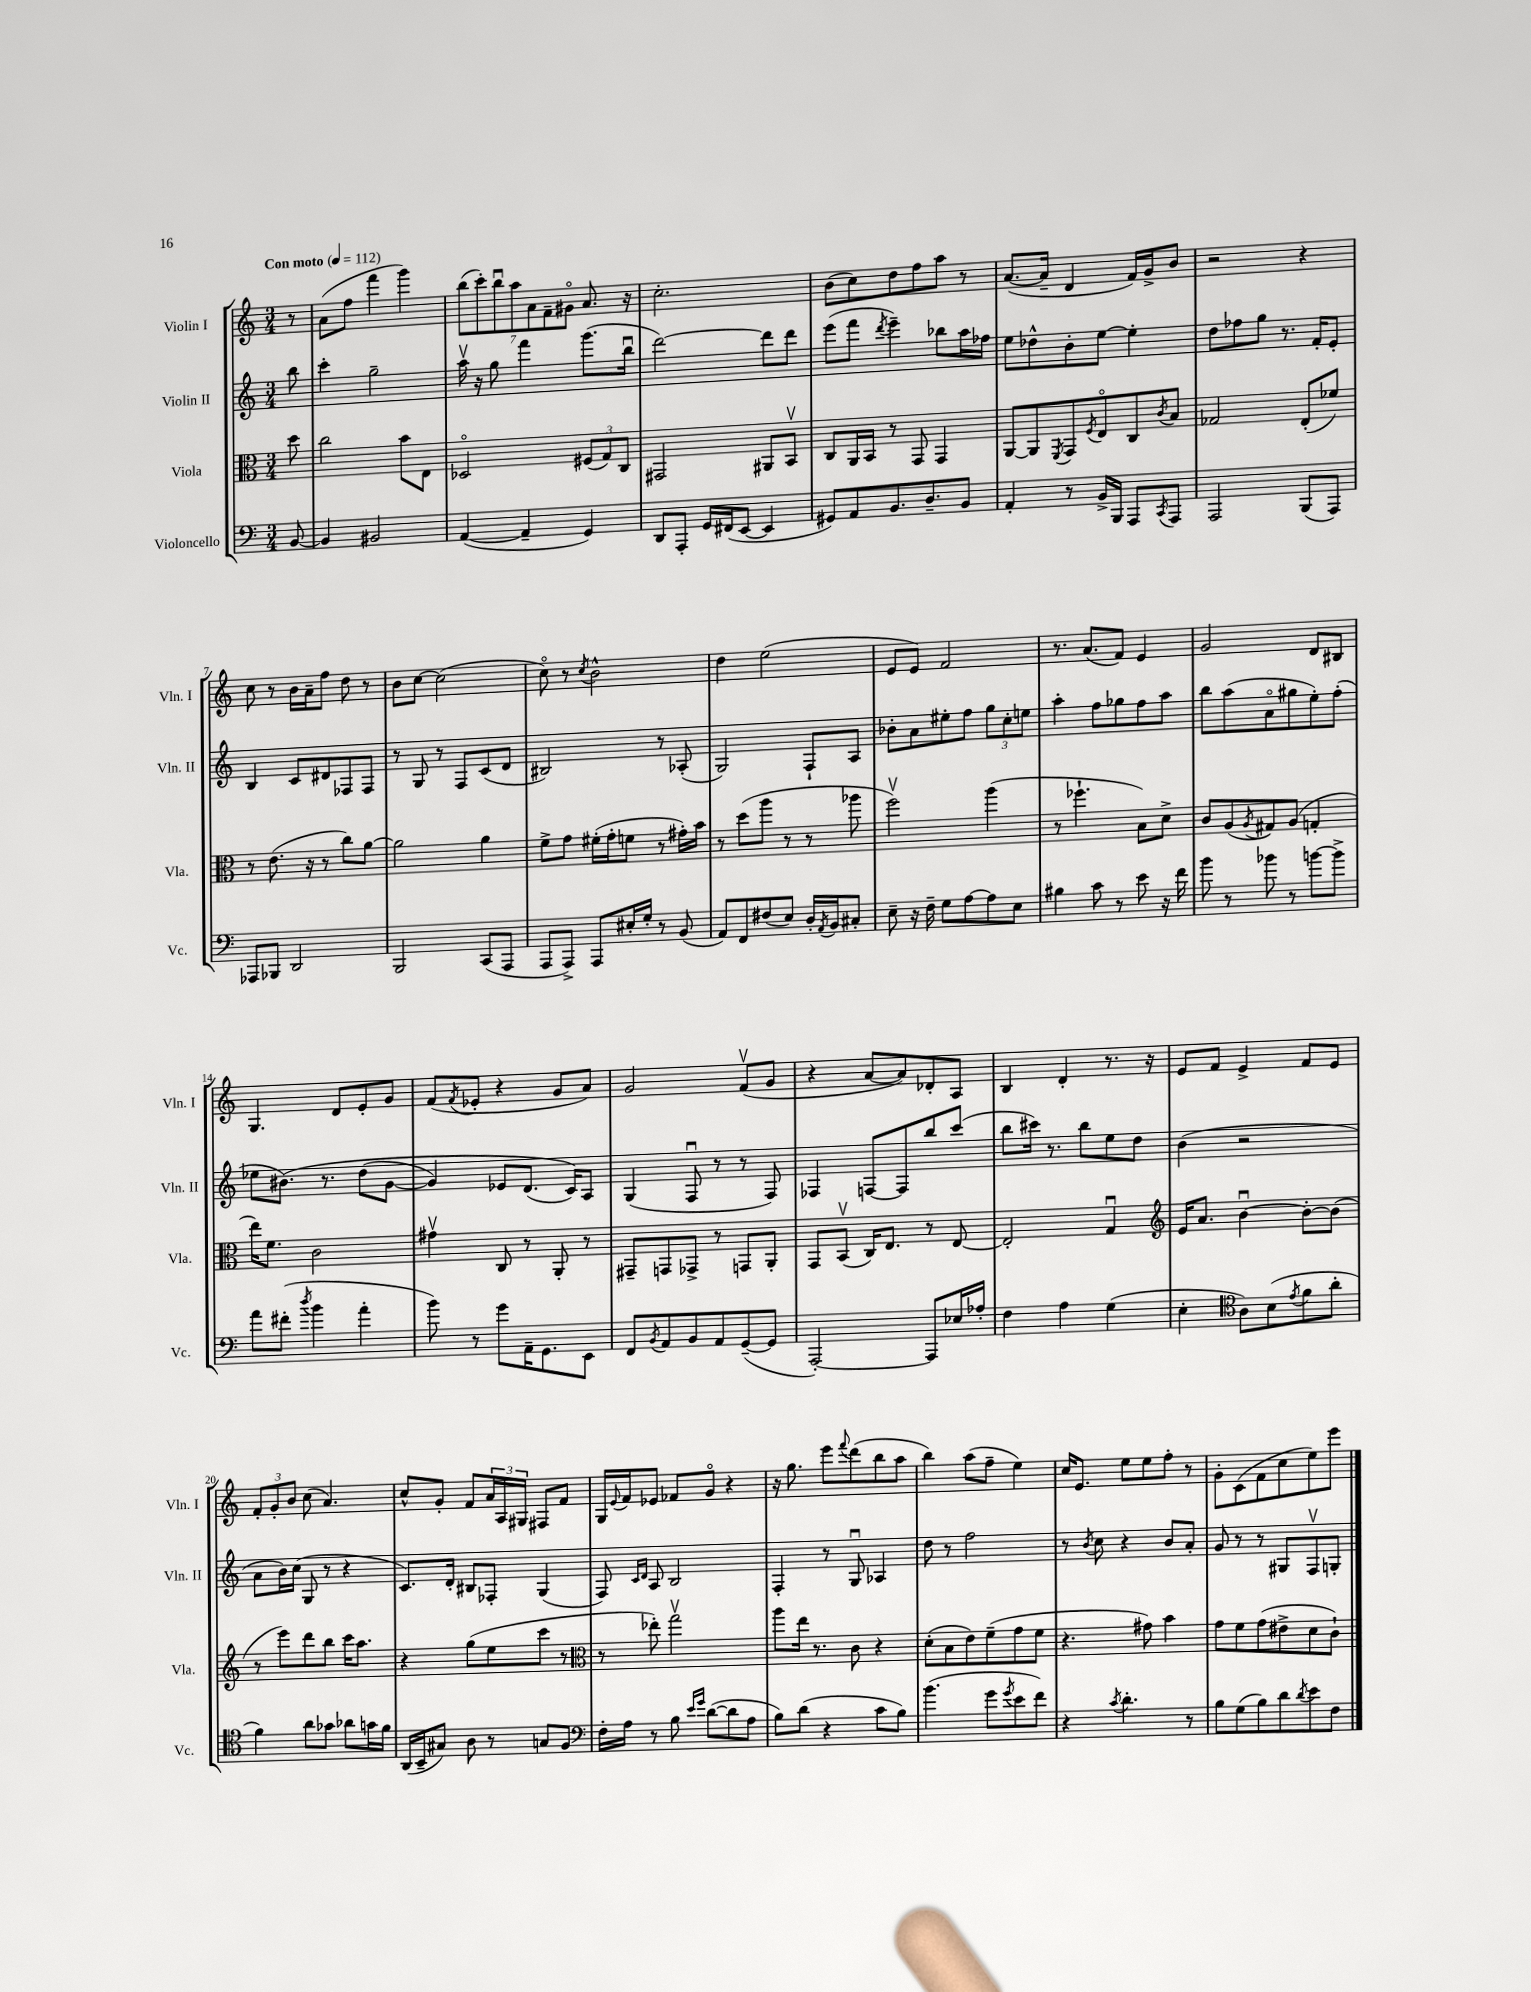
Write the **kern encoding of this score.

**kern	**kern	**kern	**kern
*staff4	*staff3	*staff2	*staff1
*clefF4	*clefC3	*clefG2	*clefG2
*k[]	*k[]	*k[]	*k[]
*M3/4	*M3/4	*M3/4	*M3/4
*MM112	*MM112	*MM112	*MM112
[8BB	8dd	8bb	8r
=	=	=	=
4BB]	2cc	4ccc'	(8a
.	.	.	8ff
2BB#	.	2gg~	4fff
.	8b	.	4ggg)
.	8E	.	.
=	=	=	=
([4AA	2D-o	16aav	(14bb
.	.	16r	.
.	.	.	14ccc')
.	.	8gg	.
.	.	.	14bbu
.	.	.	14aa
4AA~]	.	4fff	.
.	.	.	14a
.	.	.	14f~
.	.	.	14g#o
4GG)	(12F#	(8.ggg	8.a
.	12G)	.	.
.	12C	.	.
.	.	16bbu	16r
=	=	=	=
8DD	2GG#	[2ddd)	2.cc'
8AAA'	.	.	.
16GG	.	.	.
(16FF#	.	.	.
[8EE	.	.	.
4EE]	8AA#	8ddd]	.
.	8BBv	8ddd	.
=	=	=	=
8GG#)	8C	(8eee	(8b
8AA	16AA	8fff	8cc)
.	16BB	.	.
.	.	8qddd	.
8.BB	8r	4eee~)	8dd
.	8GG	.	8ff
8.D~	.	.	.
.	4GG	8bb-	8aa
8BB	.	16aa	8r
.	.	16ff-	.
=	=	=	=
4AA'	[8AA	8ee	([8.a
.	8AA]	8dd-^^	.
.	.	.	16a~]
.	8qFF	.	.
8r	8GG	8b'	4d
.	8qF	.	.
16BB^	8Eo	[8ee	.
16BBB	.	.	.
8AAA	8C	4ee']	16f)
.	.	.	16g^
8qCC	8qc	.	.
8AAA	8B	.	8b
=	=	=	=
2AAA	2G-	8dd	2r
.	.	8ff-	.
.	.	8gg	.
.	.	8.r	.
(8BBB	(8E'	.	4r
.	.	16f'	.
8AAA)	8f-)	8e'	.
=	=	=	=
8AAA-	8r	4B	8cc
8BBB-	(8.e	.	8r
2DD	.	8c	16b
.	16r	.	16a~
.	8r	8d#	8ff
.	8cc)	8F-	8dd
.	[8a	8F-	8r
=	=	=	=
2BBB	2a]	8r	8b
.	.	8G	[8cc
.	.	8r	(2cc]
.	.	8F	.
(8CC	4a	(8c	.
8AAA	.	8d	.
=	=	=	=
8AAA	8f^	2B#)	8cco)
8AAA^)	8g	.	8r
.	.	.	8qcc
8AAA	(16f#'	.	2b^^
.	16g'	.	.
16E#'	8f	.	.
16G'	.	.	.
8r	8r	8r	.
(8BB	16g#')	(8A-'	.
.	16b	.	.
=	=	=	=
8AA)	8r	2G)	4dd
8FF	(8dd	.	.
(8F#	8aa	.	(2ee
8E)	8r	.	.
16D'	8r	8F`	.
8qAA	.	.	.
16BB	.	.	.
8C#'	8aa-	8A	.
=	=	=	=
8E~	2ffv)	8b-'	8e
16r	.	8a	8e)
16F~	.	.	.
8G	.	8ee#'	2f
[8A	.	8ff	.
8A]	(4aa	12gg	.
.	.	12cc'	.
8E	.	.	.
.	.	12ee	.
=	=	=	=
4B#	8r	4aa'	8.r
.	4.ff-`	.	.
.	.	.	(8.a
8c	.	8ff	.
8r	.	8gg-	8f)
8e	8B)	8ff	4e
16r	8d^	8aa	.
16f	.	.	.
=	=	=	=
8b	8c	8bb	2g
8r	(8A	(8aa	.
.	8qA	.	.
8b-	8G#)	8ao	.
8r	(8A	8gg#	.
[8b	4G'	8ee')	8d
8b^]	.	(8ff'	8B#
=	=	=	=
8a	16ee)	8ee-	4.G
.	8.f	.	.
(8f#'	.	&(8.b#)	.
8qdd	.	.	.
4b	2c	.	.
.	.	8.r	.
.	.	.	8d
4a'	.	(8dd	8e'
.	.	[8g	8g
=	=	=	=
8b)	4g#v	4g])	(8f
.	.	.	8qf
8r	.	.	8e-'
8g	8C	8e-	4r
16AA~	8r	(8.d	.
8.GG	.	.	.
.	8AA'	.	8g
.	.	16c)&)	.
8EE	8r	8A	8a)
=	=	=	=
8FF	8GG#~	(4G	2g
8qBB	.	.	.
8AA	8GG	.	.
8BB	8GG-^	8Fu	.
8AA	8r	8r	.
([8GG~	8GG	8r	(8fv
8GG]	8AA'	8F)	8g
=	=	=	=
[2AAA')	8GG	4F-	4r
.	(8BBv	.	.
.	16C)	[8F	[8a
.	8.E	.	.
.	.	8F]	8a])
8AAA]	8r	8bb	8d-'
16E-	[8E	(8ccc	8A
16A-'	.	.	.
=	=	=	=
4F	2E']	8bb	4B
.	.	16ccc#)	.
.	.	8.r	.
4A	.	.	4d'
.	.	8bb	.
(4G	4Gu	8ee	8.r
.	.	8dd	.
.	.	.	16r
=	=	=	=
*	*clefG2	*	*
4E'	16e	(4b	8e
.	8.a	.	.
.	.	.	8f
*clefC4	*	*	*
8A)	[4bu	2r	4e^
(8B	.	.	.
8qe	.	.	.
8f	8b'_	.	8f
8a'	(8b]	.	8e
=	=	=	=
4f)	8r	8a	12f'
.	.	.	12g'
.	8eee)	16b)	.
.	.	.	12b
.	.	(16cc	.
8a	8ddd	8G	(8cc
8g-	8bb	8r	4.a)
8a-	16ccc	4r	.
.	8.aa	.	.
16g	.	.	.
16f	.	.	.
=	=	=	=
(16AA	4r	8.c)	8cc^^
16BB~	.	.	.
8G#)	.	.	8g'
.	.	16d'	.
8A	(8gg	8B#	8f
8r	8ee	8F-'	24a
.	.	.	24A
.	.	.	24G#
8G	8ccc	(4G	8F#
8F	8r	.	8f
=	=	=	=
*clefF4	*clefC3	*	*
16F'	8r	8F)	16G
.	.	.	8qqe
16A	.	.	16f
.	.	16qqc	.
.	.	16qqd	.
8r	8ee-')	8A	8e-
8B	2ggv	2B	8f-
16qqe	.	.	.
16qqg	.	.	.
([8d	.	.	8go
8d]	.	.	4r
8A	.	.	.
=	=	=	=
8B)	8aa	4F'	16r
.	.	.	8.gg
(8d	16ee	.	.
.	8.r	.	.
4r	.	8r	8eee
.	.	.	8qqfff
.	8c	8Gu	(8ddd
8c	4r	4A-	8bb
8B)	.	.	8aa
=	=	=	=
(4.b	(8d'	8dd	4bb)
.	8B	8r	.
.	8e)	2ff	(8aa
8g	(8f~	.	8ff~
8qg	.	.	.
8e	8g	.	4ee)
8f)	8f	.	.
=	=	=	=
4r	4.r	8r	16cc
.	.	.	8.e
.	.	8qb	.
.	.	8cc	.
8qc	.	.	.
4.d'	.	4r	8ee
.	8g#)	.	8ee
.	4b	8b	8ff'
8r	.	8a'	8r
=	=	=	=
8B	8g	8g	8g'
(8G	8f	8r	(8c
8B)	(8g	8r	8f
8d	8e#^	8G#	8cc
8qd	.	.	.
8e	8d	8Fv	8ee)
8F	8c`)	8G'	8eee
==	==	==	==
*-	*-	*-	*-
